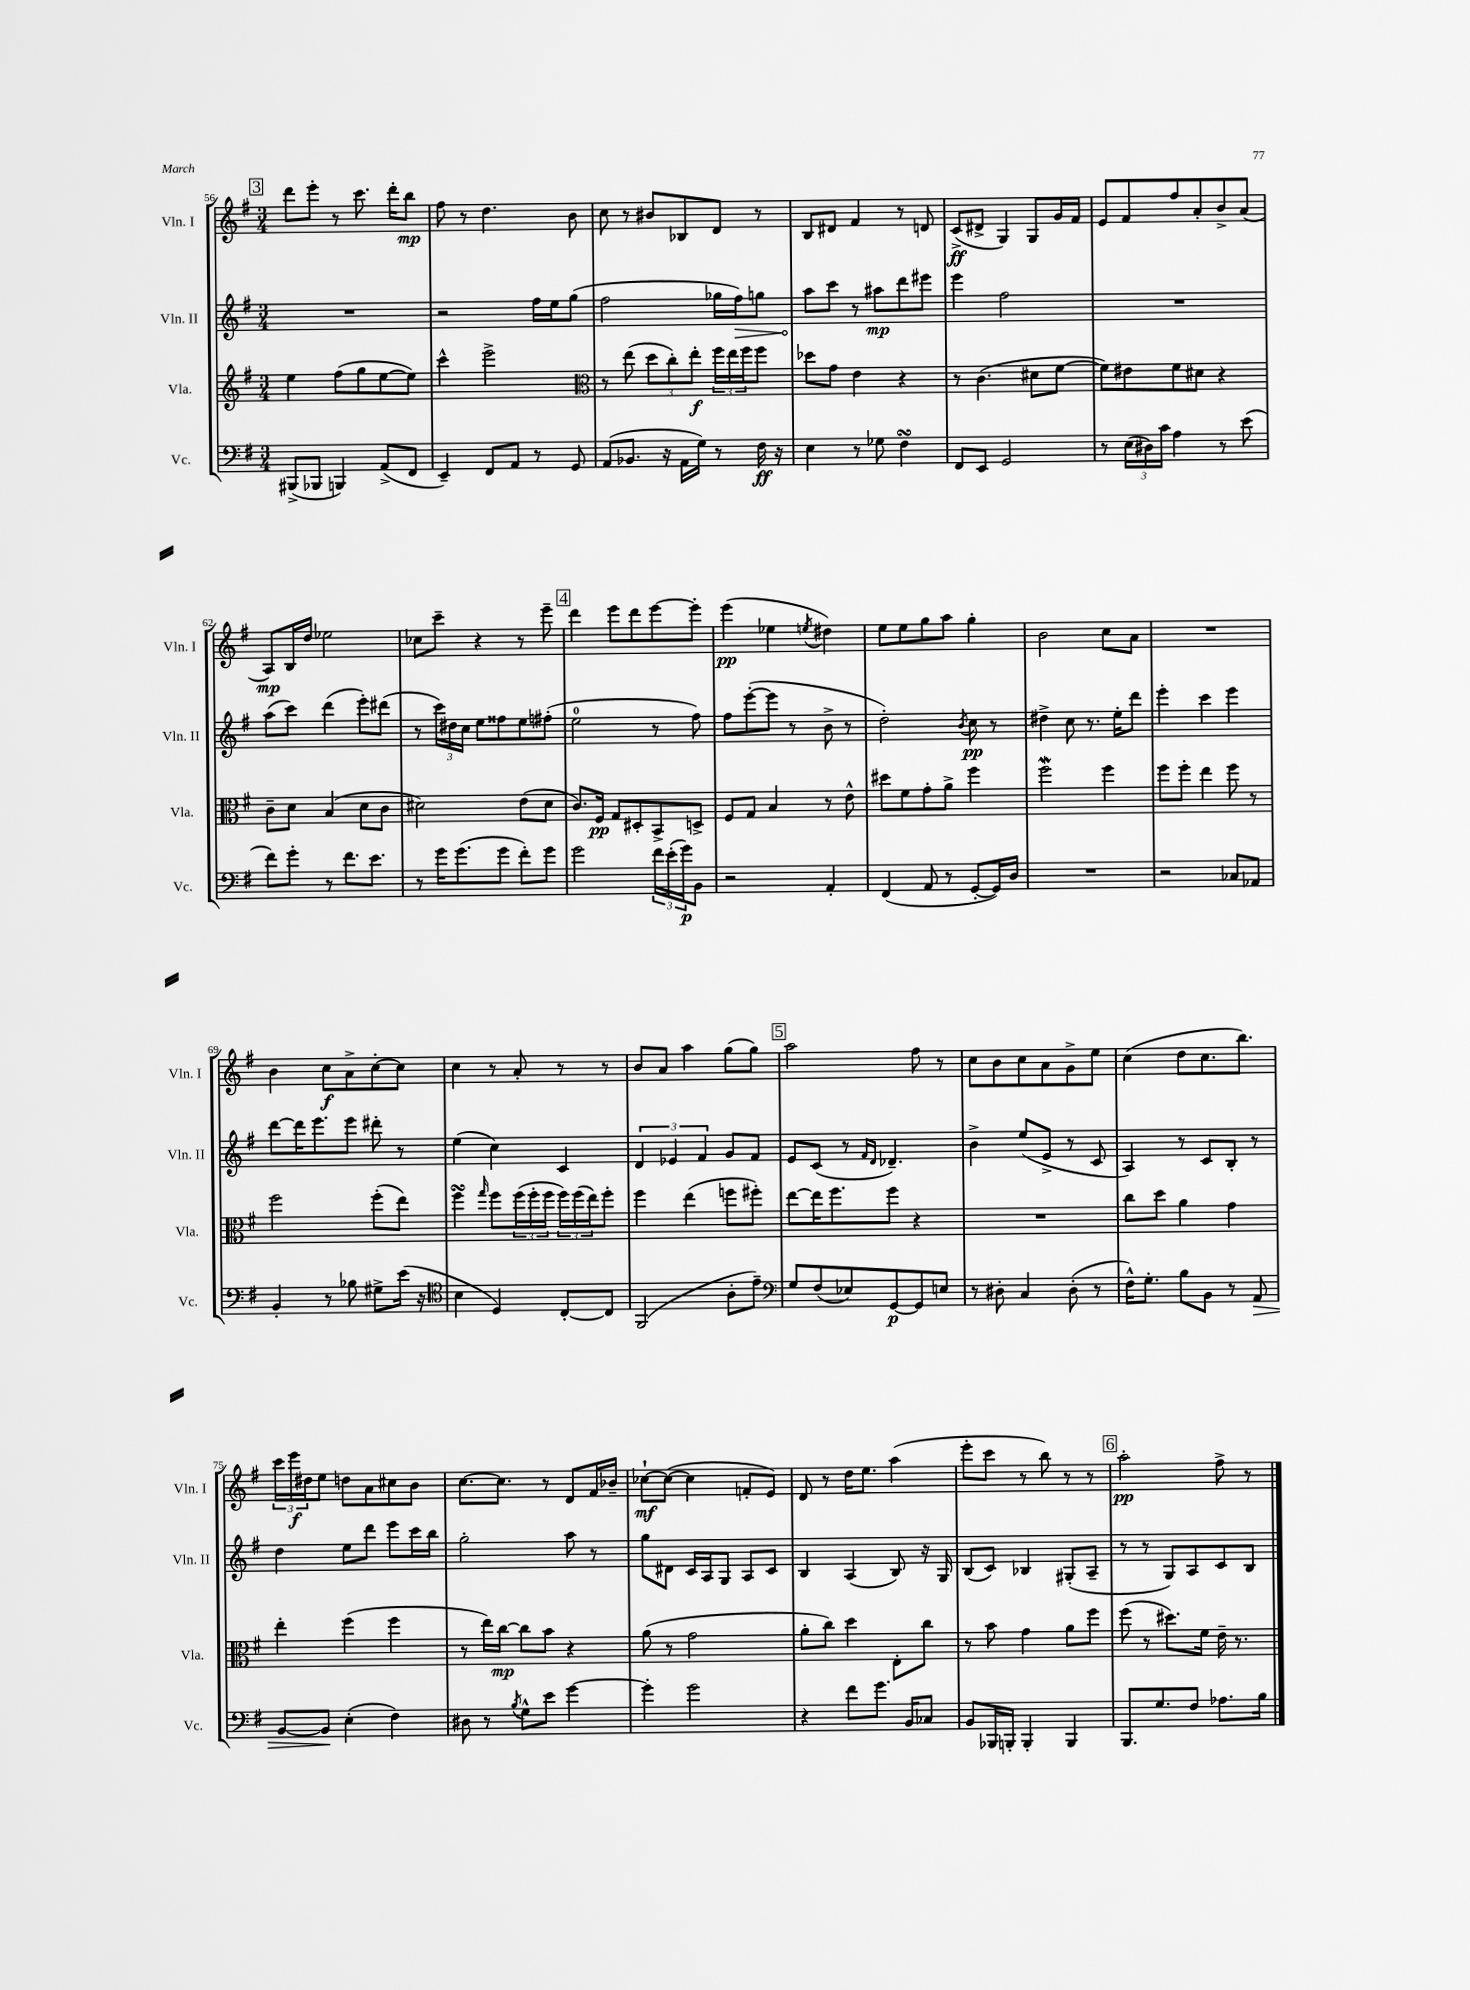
<<
\new StaffGroup <<
\new Staff = "s0" \with { instrumentName = "Vln. I" shortInstrumentName = "Vln. I" } {
    \clef treble \key g \major \numericTimeSignature \time 3/4
    \mark \markup { \box "3" } d'''8 e'''8-. r8 c'''8. d'''16-. b''8\mp |
    fis''8 r8 d''4. b'8 |
    c''8 r8 bis'8 bes8 d'8 r8 |
    b8 dis'8 fis'4 r8 d'8 |
    c'8->\ff( dis'8-> g4) g8 g'16 fis'16 |
    e'8 fis'8 fis''8 a'8-. b'8-> a'8( |
    a8\mp) b16 d''16 ees''2 |
    ces''8 c'''8-- r4 r8 e'''8-- |
    \mark \markup { \box "4" } d'''4 e'''8 d'''8 e'''8~ e'''8-. |
    e'''4\pp( ees''4 \acciaccatura { e''8 } dis''4) |
    e''8 e''8 g''8 a''8 g''4-. |
    b'2 c''8 a'8 |
    R2. |
    b'4 c''8\f a'8-> c''8~-. c''8 |
    c''4 r8 a'8-. r8 r8 |
    b'8 a'8 a''4 g''8( g''8) |
    \mark \markup { \box "5" } a''2 fis''8 r8 |
    c''8 b'8 c''8 a'8 g'8-> e''8 |
    c''4( d''8 c''8. b''8.) |
    \tuplet 3/2 { c'''16 e'''16\f dis''16 } e''8 d''8 a'8 cis''8 b'8 |
    c''8.~ c''8. r8 d'8 fis'16 bes'16-- |
    ces''8~-!\mf ces''8~( ces''4 f'8-. e'8) |
    d'8 r8 d''16 e''8. a''4( |
    e'''8-. c'''8 r8 b''8) r8 r8 |
    \mark \markup { \box "6" } a''2-.\pp fis''8-> r8 \bar "|." |
}
\new Staff = "s1" \with { instrumentName = "Vln. II" shortInstrumentName = "Vln. II" } {
    \clef treble \key g \major \numericTimeSignature \time 3/4
    \mark \markup { \box "3" } R2. |
    r2 fis''16 e''16 g''8( |
    fis''2 ges''16 \once \override Hairpin.circled-tip = ##t fis''16\>) g''8 |
    a''8\! c'''8 r8 ais''8\mp d'''8 eis'''8 |
    e'''4 fis''2 |
    R2. |
    a''8( c'''8) d'''4( e'''8-.) dis'''8( |
    r8 \tuplet 3/2 { c'''16) dis''16 c''16 } e''8 fisis''8 e''8 fis''8-.( |
    \mark \markup { \box "4" } e''2-0 r8 fis''8) |
    fis''8 e'''8~-.( e'''8 r8 b'8-> r8 |
    d''2-.) \acciaccatura { b'8 } c''8\pp r8 |
    dis''4-> c''8 r8. e''16-. d'''8 |
    e'''4-. c'''4 e'''4 |
    d'''8~ d'''16 e'''8. e'''8 dis'''8-. r8 |
    e''4( c''4) c'4 |
    \tuplet 3/2 { d'4 ees'4 fis'4 } g'8 fis'8 |
    \mark \markup { \box "5" } e'8 c'8( r8 \grace { fis'16 d'16 } des'4.--) |
    b'4-> e''8( e'8-> r8 c'8 |
    a4) r8 c'8 b8-. r8 |
    d''4 e''8 d'''8 e'''8 c'''16 b''16 |
    g''2-. a''8 r8 |
    g''8 dis'8 c'16 a16 g8 a8 c'8 |
    b4 a4( b8) r16 g16 |
    b8( c'8) bes4 gis8-.( a8-- |
    \mark \markup { \box "6" } r8 r8 g8) a8 c'8 b8 \bar "|." |
}
\new Staff = "s2" \with { instrumentName = "Vla." shortInstrumentName = "Vla." } {
    \clef treble \key g \major \numericTimeSignature \time 3/4
    \mark \markup { \box "3" } e''4 fis''8( g''8 e''8~ e''8) |
    c'''4-^ e'''2-> |
    \clef alto r8 e''8( \tuplet 3/2 { d''8 c''8-.) e''8-.\f } \tuplet 3/2 { fis''16 e''16 fis''16 } fis''8 |
    des''8 g'8 e'4 r4 |
    r8 c'4.( dis'8 fis'8~ |
    fis'8) eis'8 fis'8 dis'8 r4 |
    c'8-- d'8 b4( d'8 c'8 |
    dis'2) e'8( dis'8 |
    \mark \markup { \box "4" } c'8.) fis16\pp g8 dis8-. b,8-> d8-> |
    fis8 g8 b4 r8 e'8-^ |
    dis''8 fis'8 g'8-. a'8-> fis''4 |
    fis''2\mordent fis''4 |
    fis''8 fis''8-. e''4 fis''8 r8 |
    fis''2 fis''8-.( e''8) |
    fis''4\turn \grace { g''16 } fis''8 \tuplet 3/2 { fis''16( fis''16-. fis''16 } \tuplet 3/2 { fis''16) fis''16( e''16) } fis''8-. |
    fis''4 e''4( f''8 fis''8-.) |
    \mark \markup { \box "5" } e''8~ e''16 fis''8. fis''8 r4 |
    R2. |
    c''8 d''8 a'4 g'4 |
    e''4-. fis''4( fis''4 |
    r8 e''16) c''16~\mp c''8 b'8 r4 |
    a'8( r8 g'2 |
    a'8-. c''8) d''4 e8-. c''8 |
    r8 b'8 g'4 a'8 fis''8 |
    \mark \markup { \box "6" } fis''8( r8 dis''8.) fis'16 e'16-- r8. \bar "|." |
}
\new Staff = "s3" \with { instrumentName = "Vc." shortInstrumentName = "Vc." } {
    \clef bass \key g \major \numericTimeSignature \time 3/4
    \mark \markup { \box "3" } bis,,8->( bes,,8 b,,4) a,8->( fis,8 |
    e,4--) fis,8 a,8 r8 g,8 |
    a,8( bes,8. r16 a,16 g16) r8 fis16\ff r16 |
    e4 r8 ges8 fis4\turn |
    fis,8 e,8 g,2 |
    r8 \tuplet 3/2 { e16( dis16) c'16 } a4 r8 e'8( |
    fis'8) g'8-. r8 fis'8. e'8. |
    r8 g'16 g'8.( g'8 fis'8-.) g'8 |
    \mark \markup { \box "4" } g'2 \tuplet 3/2 { fis'16 e'16-.( g'16\p) } b,8 |
    r2 a,4-. |
    fis,4( a,8 r8 g,8~-. g,16) d16 |
    R2. |
    r2 ces8 aes,8 |
    b,4-. r8 bes8 gis8-> e'16( r16 |
    \clef tenor b4 d4) c8~-. c8 |
    fis,2( a8-. e'8--) |
    \mark \markup { \box "5" } \clef bass g8 fis8( ees8) g,8~\p g,8 e8 |
    r8 dis8-. c4 dis8-.( r8 |
    fis16-^) g8.-. b8 b,8 r8 a,8\> |
    b,8~ b,8\! e4-.( fis4) |
    dis8 r8 \acciaccatura { b8 } g8-^ e'8 g'4~ |
    g'4-. g'2 |
    r4 fis'8 g'8. b,16 ces8 |
    b,8 bes,,16 b,,16-. b,,4-. b,,4 |
    \mark \markup { \box "6" } b,,8. g8. fis8 aes8. b16 \bar "|." |
}
>>
>>
\layout { \context { \Score currentBarNumber = #56 } }
